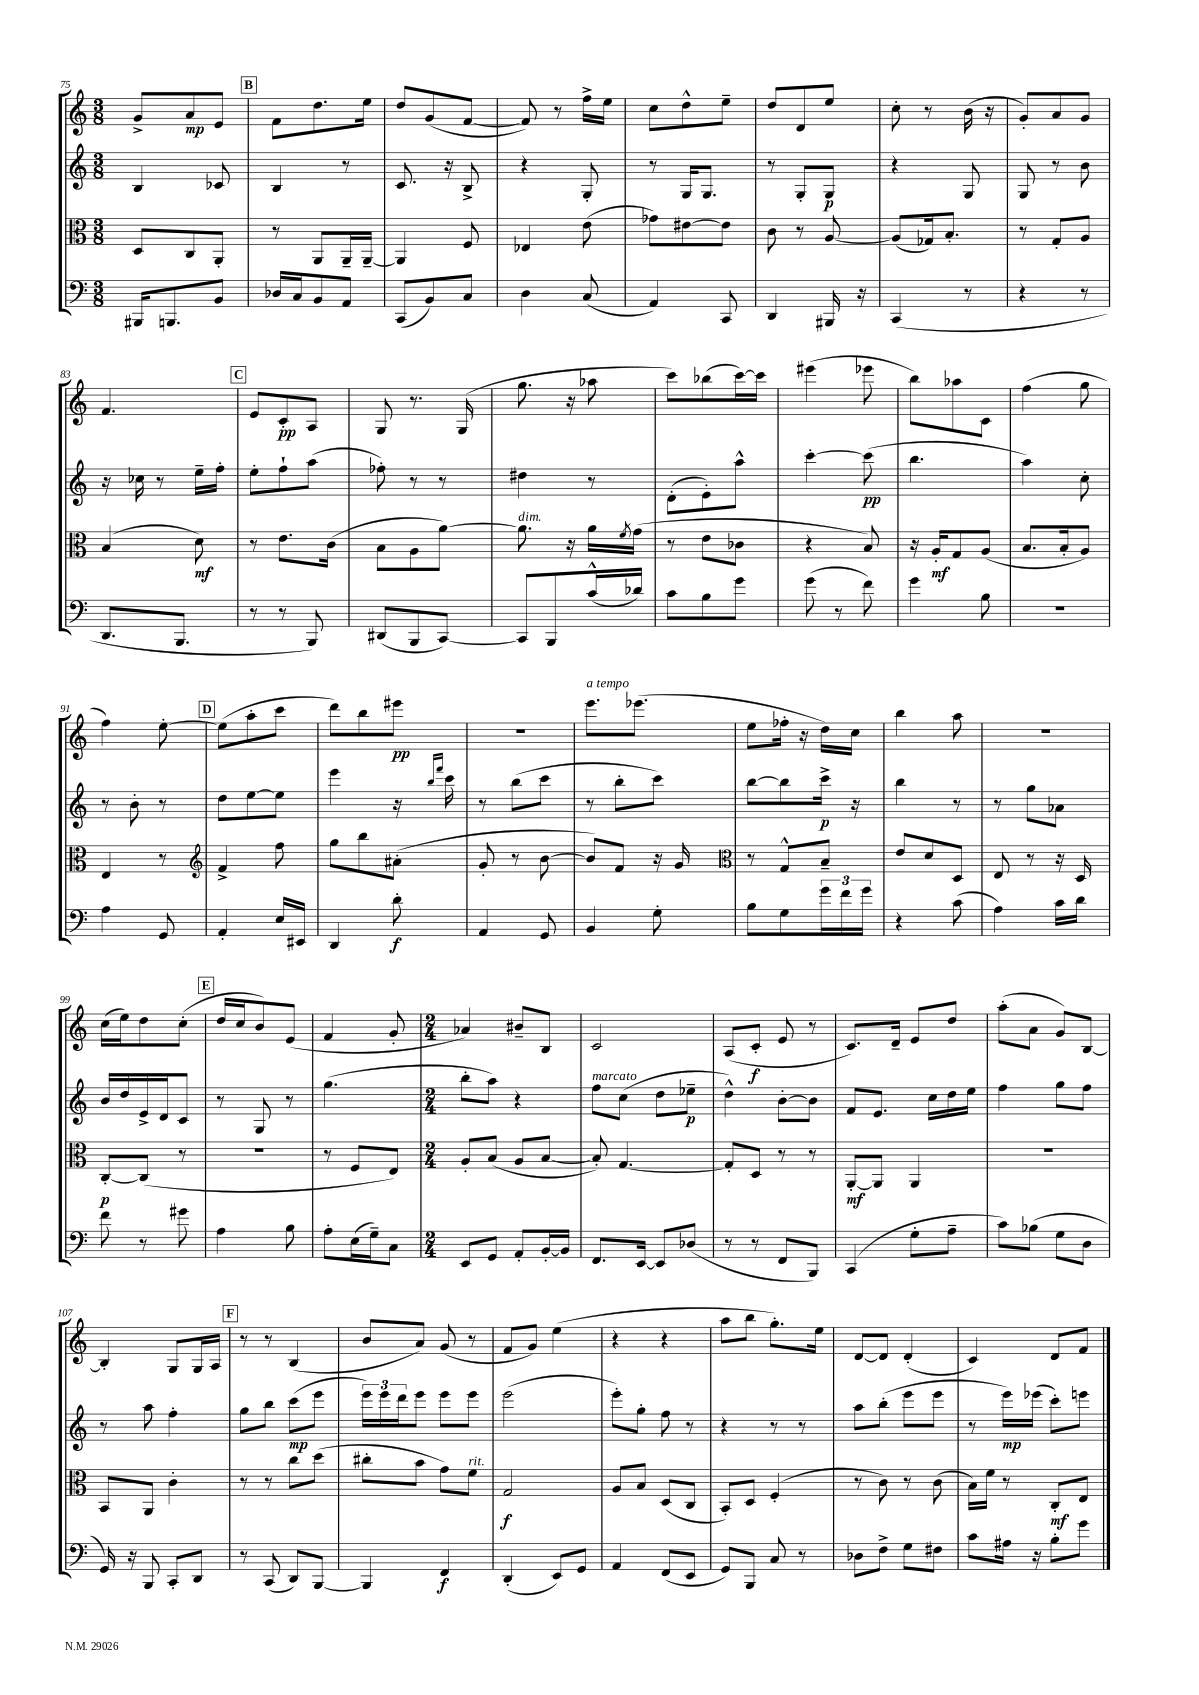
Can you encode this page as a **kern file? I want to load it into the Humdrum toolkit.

**kern	**dynam	**kern	**dynam	**kern	**dynam	**kern	**dynam
*part4	*part4	*part3	*part3	*part2	*part2	*part1	*part1
*staff4	*staff4	*staff3	*staff3	*staff2	*staff2	*staff1	*staff1
*clefF4	*	*clefC3	*	*clefG2	*	*clefG2	*
*k[]	*	*k[]	*	*k[]	*	*k[]	*
*M3/8	*	*M3/8	*	*M3/8	*	*M3/8	*
=75	=75	=75	=75	=75	=75	=75	=75
16BBB#X/KL	.	8D/L	.	4B/	.	8g^/L	.
8.BBBn/	.	.	.	.	.	.	.
.	.	8C/	.	.	.	8a/	mp
8BB/J	.	8AA'/J	.	8c-X/	.	8e/J	.
!!LO:REH:place=s1:t=B
=76	=76	=76	=76	=76	=76	=76	=76
16D-X/LL	.	8r	.	4B/	.	8f\L	.
16C/J	.	.	.	.	.	.	.
8BB/	.	8AA/L	.	.	.	8.dd\	.
8AA/J	.	16AA~/L	.	8r	.	.	.
.	.	[16AA~/JJ	.	.	.	16ee\Jk	.
=77	=77	=77	=77	=77	=77	=77	=77
(8CC/L	.	4AA/]	.	8.c/	.	8dd/L	.
8BB/)	.	.	.	.	.	(8g/	.
.	.	.	.	16r	.	.	.
8C/J	.	8F/	.	8B^/	.	[8f/J	.
=78	=78	=78	=78	=78	=78	=78	=78
4D\	.	4E-X/	.	4r	.	8f/])	.
.	.	.	.	.	.	8r	.
(8C/	.	(8e\	.	8G'/	.	16ff^\LL	.
.	.	.	.	.	.	16ee\JJ	.
=79	=79	=79	=79	=79	=79	=79	=79
4AA/)	.	8g-X\L)	.	8r	.	8cc\L	.
.	.	[8e#X\	.	16G/KL	.	8dd^^\	.
.	.	.	.	8.G/J	.	.	.
8CC/	.	8e#\J]	.	.	.	8ee~\J	.
=80	=80	=80	=80	=80	=80	=80	=80
4DD/	.	8c\	.	8r	.	8dd/L	.
.	.	8r	.	8G'/L	.	8d/	.
16BBB#X/	.	[8A/	.	8G/J	p	8ee/J	.
16r	.	.	.	.	.	.	.
=81	=81	=81	=81	=81	=81	=81	=81
(4CC/	.	(8A/L]	.	4r	.	8cc'\	.
.	.	16G-X/k)	.	.	.	8r	.
.	.	8.B'/J	.	.	.	.	.
8r	.	.	.	8G/	.	(16b\	.
.	.	.	.	.	.	16r	.
=82	=82	=82	=82	=82	=82	=82	=82
4r	.	8r	.	8G/	.	8g'/L)	.
.	.	8G'/L	.	8r	.	8a/	.
8r	.	8A/J	.	8b\	.	8g/J	.
!!LO:LB:g=z
=83	=83	=83	=83	=83	=83	=83	=83
8.DD/L	.	(4B/	.	16r	.	4.f/	.
.	.	.	.	16cc-X\	.	.	.
.	.	.	.	8r	.	.	.
8.BBB/J	.	.	.	.	.	.	.
.	.	8d\)	mf	16ee~\LL	.	.	.
.	.	.	.	16ff'\JJ	.	.	.
!!LO:REH:place=s1:t=C
=84	=84	=84	=84	=84	=84	=84	=84
8r	.	8r	.	8ee'\L	.	8e/L	.
8r	.	8.e\L	.	8ff`\	.	8c'/	pp
8BBB/)	.	.	.	(8aa\J	.	8A/J	.
.	.	(16c\Jk	.	.	.	.	.
=85	=85	=85	=85	=85	=85	=85	=85
(8DD#X/L	.	8B\L	.	8ff-X'\)	.	8G/	.
8BBB/	.	8A\	.	8r	.	8.r	.
[8CC/J)	.	[8a\J)	.	8r	.	.	.
.	.	.	.	.	.	(16G/	.
=86	=86	=86	=86	=86	=86	=86	=86
!	!	!LO:TX:a:i:t=dim.	!	!	!	!	!
8CC/L]	.	8.a\]	.	4dd#X\	.	8.gg\	.
8BBB/	.	.	.	.	.	.	.
.	.	16r	.	.	.	16r	.
(16c^^/L	.	16a\LL	.	8r	.	8aa-X\	.
.	.	8qf/	.	.	.	.	.
16d-X/JJ)	.	(16g\JJ	.	.	.	.	.
=87	=87	=87	=87	=87	=87	=87	=87
8c\L	.	8r	.	(8d'\L	.	8ccc\L)	.
8B\	.	8e\L	.	8e'\)	.	(8bb-X\	.
8g\J	.	8c-X\J	.	8aa^^\J	.	[16ccc\L)	.
.	.	.	.	.	.	16ccc\JJ]	.
=88	=88	=88	=88	=88	=88	=88	=88
(8g\	.	4r	.	[4ccc'\	.	(4eee#X\	.
8r	.	.	.	.	.	.	.
8f\)	.	8B/)	.	(8ccc\]	pp	8eee-X\	.
=89	=89	=89	=89	=89	=89	=89	=89
4g\	.	16r	.	4.bb\	.	8bb\L)	.
.	.	16A'/KL	mf	.	.	.	.
.	.	8G/	.	.	.	8aa-X\	.
8B\	.	(8A/J	.	.	.	8c\J	.
=90	=90	=90	=90	=90	=90	=90	=90
4.r	.	8.B/L	.	4aa\)	.	(4ff\	.
.	.	16B'/k	.	.	.	.	.
.	.	8A/J)	.	8cc'\	.	8gg\	.
!!LO:LB:g=z
=91	=91	=91	=91	=91	=91	=91	=91
4A\	.	4E/	.	8r	.	4ff\)	.
.	.	.	.	8b'\	.	.	.
8GG/	.	8r	.	8r	.	[8ee'\	.
!!LO:REH:place=s1:t=D
=92	=92	=92	=92	=92	=92	=92	=92
*	*	*clefG2	*	*	*	*	*
4AA'/	.	4f^/	.	8dd\L	.	(8ee\L]	.
.	.	.	.	[8ee\	.	8aa'\	.
16E/LL	.	8ff\	.	8ee\J]	.	8ccc\J	.
16EE#X/JJ	.	.	.	.	.	.	.
=93	=93	=93	=93	=93	=93	=93	=93
4DD/	.	8gg\L	.	4eee\	.	8ddd\L)	.
.	.	8bb\	.	.	.	8bb\	.
8d'\	f	(8a#X'\J	.	16r	.	8eee#X\J	pp
.	.	.	.	16qqbb/LL	.	.	.
.	.	.	.	16qqfff/JJ	.	.	.
.	.	.	.	16ccc\	.	.	.
=94	=94	=94	=94	=94	=94	=94	=94
4AA/	.	8g'/	.	8r	.	4.r	.
.	.	8r	.	(8bb\L	.	.	.
8GG/	.	[8b\	.	8ccc\J	.	.	.
=95	=95	=95	=95	=95	=95	=95	=95
!	!	!	!	!	!	!LO:TX:a:i:t=a tempo	!
4BB/	.	8b/L])	.	8r	.	8.eee\L	.
.	.	8f/J	.	8bb'\L	.	.	.
.	.	.	.	.	.	(8.eee-X\J	.
8G'\	.	16r	.	8ccc\J)	.	.	.
.	.	16g/	.	.	.	.	.
=96	=96	=96	=96	=96	=96	=96	=96
*	*	*clefC3	*	*	*	*	*
8B\L	.	8r	.	[8bb\L	.	8ee\L	.
8G\	.	8G^^/L	.	8bb\]	.	16ff-X'\Jk	.
.	.	.	.	.	.	16r	.
24g\L	.	8B~/J	.	16ccc^\Jk	p	16dd\LL)	.
24f\	.	.	.	.	.	.	.
.	.	.	.	16r	.	16cc\JJ	.
24g\JJ	.	.	.	.	.	.	.
=97	=97	=97	=97	=97	=97	=97	=97
4r	.	8e/L	.	4bb\	.	4bb\	.
.	.	8d/	.	.	.	.	.
(8c\	.	8D/J	.	8r	.	8aa\	.
=98	=98	=98	=98	=98	=98	=98	=98
4A\)	.	8E/	.	8r	.	4.r	.
.	.	8r	.	8gg\L	.	.	.
16c\LL	.	16r	.	8a-X\J	.	.	.
16d\JJ	.	16D/	.	.	.	.	.
!!LO:LB:g=z
=99	=99	=99	=99	=99	=99	=99	=99
8f\	.	[8C'/L	p	16b/LL	.	(16cc\LL	.
.	.	.	.	16dd/	.	16ee\J)	.
8r	.	(8C/J]	.	16e^/	.	8dd\	.
.	.	.	.	16d/J	.	.	.
8g#X\	.	8r	.	8c/J	.	(8cc'\J	.
!!LO:REH:place=s1:t=E
=100	=100	=100	=100	=100	=100	=100	=100
4A\	.	4.r	.	8r	.	16dd/LL	.
.	.	.	.	.	.	16cc/J	.
.	.	.	.	8G/	.	8b/)	.
8B\	.	.	.	8r	.	(8e/J	.
=101	=101	=101	=101	=101	=101	=101	=101
8A'\L	.	8r	.	(4.gg\	.	4f/	.
(16E\L	.	8F/L	.	.	.	.	.
16G~\J)	.	.	.	.	.	.	.
8C\J	.	8E/J)	.	.	.	8g'/	.
=102	=102	=102	=102	=102	=102	=102	=102
*M2/4	*	*M2/4	*	*M2/4	*	*M2/4	*
8EE/L	.	8A'/L	.	8bb'\L	.	4a-X/)	.
8GG/J	.	(8B/J	.	8aa\J)	.	.	.
8AA'/L	.	8A/L	.	4r	.	8b#X~/L	.
[16BB'/L	.	[8B/J	.	.	.	8B/J	.
16BB/JJ]	.	.	.	.	.	.	.
=103	=103	=103	=103	=103	=103	=103	=103
!	!	!	!	!LO:TX:a:i:t=marcato	!	!	!
8.FF/L	.	8B'/])	.	8ff\L	.	2c/	.
.	.	[4.G/	.	(8cc\J	.	.	.
[16EE/Jk	.	.	.	.	.	.	.
8EE/L]	.	.	.	8dd\L	.	.	.
(8D-X/J	.	.	.	8ee-X~\J	p	.	.
=104	=104	=104	=104	=104	=104	=104	=104
8r	.	8G'/L]	.	4dd^^\)	.	(8A/L	.
8r	.	8D/J	.	.	.	8c'/J	f
8FF/L	.	8r	.	[8b'\L	.	8e/	.
8BBB/J)	.	8r	.	8b\J]	.	8r	.
=105	=105	=105	=105	=105	=105	=105	=105
(4CC/	.	[8AA'/L	mf	8f/L	.	8.c/L)	.
.	.	8AA/J]	.	8.e/J	.	.	.
.	.	.	.	.	.	16d~/Jk	.
8G'\L	.	4AA/	.	.	.	8e/L	.
.	.	.	.	16cc\LL	.	.	.
8A~\J	.	.	.	16dd\	.	8dd/J	.
.	.	.	.	16ee\JJ	.	.	.
=106	=106	=106	=106	=106	=106	=106	=106
8c\L)	.	2r	.	4ff\	.	(8aa'\L	.
(8B-X\J	.	.	.	.	.	8a\J	.
8G\L	.	.	.	8gg\L	.	8g/L)	.
8D\J	.	.	.	8ff\J	.	[8B/J	.
!!LO:LB:g=z
=107	=107	=107	=107	=107	=107	=107	=107
16GG/)	.	8BB/L	.	8r	.	4B'/]	.
16r	.	.	.	.	.	.	.
8BBB/	.	8AA/J	.	8aa\	.	.	.
8CC'/L	.	4c'\	.	4ff'\	.	8G/L	.
8DD/J	.	.	.	.	.	16G/L	.
.	.	.	.	.	.	16A/JJ	.
!!LO:REH:place=s1:t=F
=108	=108	=108	=108	=108	=108	=108	=108
8r	.	8r	.	8gg\L	.	8r	.
(8CC/	.	8r	.	8bb\J	.	8r	.
8DD/L)	.	8cc\L	.	(8ccc\L	mp	(4B/	.
[8BBB/J	.	(8dd\J	.	8eee\J	.	.	.
=109	=109	=109	=109	=109	=109	=109	=109
4BBB/]	.	8cc#X'\L	.	24eee\LL)	.	8b/L	.
.	.	.	.	24eee\	.	.	.
.	.	.	.	24ddd\J	.	.	.
.	.	8b\J	.	8eee\J	.	8a/J)	.
4FF/	f	8g\L)	.	8eee\L	.	(8g/	.
!	!	!LO:TX:a:i:t=rit.	!	!	!	!	!
.	.	8f\J	.	8eee\J	.	8r	.
=110	=110	=110	=110	=110	=110	=110	=110
(4DD'/	.	2G/	f	(2eee\	.	8f/L	.
.	.	.	.	.	.	8g/J)	.
8EE/L)	.	.	.	.	.	(4ee\	.
8GG/J	.	.	.	.	.	.	.
=111	=111	=111	=111	=111	=111	=111	=111
4AA/	.	8A/L	.	8eee'\L)	.	4r	.
.	.	8B/J	.	8gg'\J	.	.	.
(8FF/L	.	(8D/L	.	8ff\	.	4r	.
8EE/J	.	8C/J	.	8r	.	.	.
=112	=112	=112	=112	=112	=112	=112	=112
8GG/L)	.	8BB'/L)	.	4r	.	8aa\L	.
8BBB/J	.	8D/J	.	.	.	8bb\J	.
8C/	.	(4F'/	.	8r	.	8.gg'\L)	.
8r	.	.	.	8r	.	.	.
.	.	.	.	.	.	16ee\Jk	.
=113	=113	=113	=113	=113	=113	=113	=113
8D-X\L	.	8r	.	8aa\L	.	[8d/L	.
8F^\J	.	8c\)	.	(8bb'\J	.	8d/J]	.
8G\L	.	8r	.	8eee\L	.	(4d'/	.
8F#X\J	.	(8c\	.	8eee\J	.	.	.
=114	=114	=114	=114	=114	=114	=114	=114
8c\L	.	16B\LL)	.	8r	.	4c/)	.
.	.	16f\JJ	.	.	.	.	.
16A#X\Jk	.	8r	.	16eee\LL)	mp	.	.
16r	.	.	.	(16eee-X\JJ	.	.	.
8B'\L	.	8C'/L	mf	8ccc'\L)	.	8d/L	.
8g\J	.	8E/J	.	8eeen\J	.	8f/J	.
==	==	==	==	==	==	==	==
*-	*-	*-	*-	*-	*-	*-	*-
